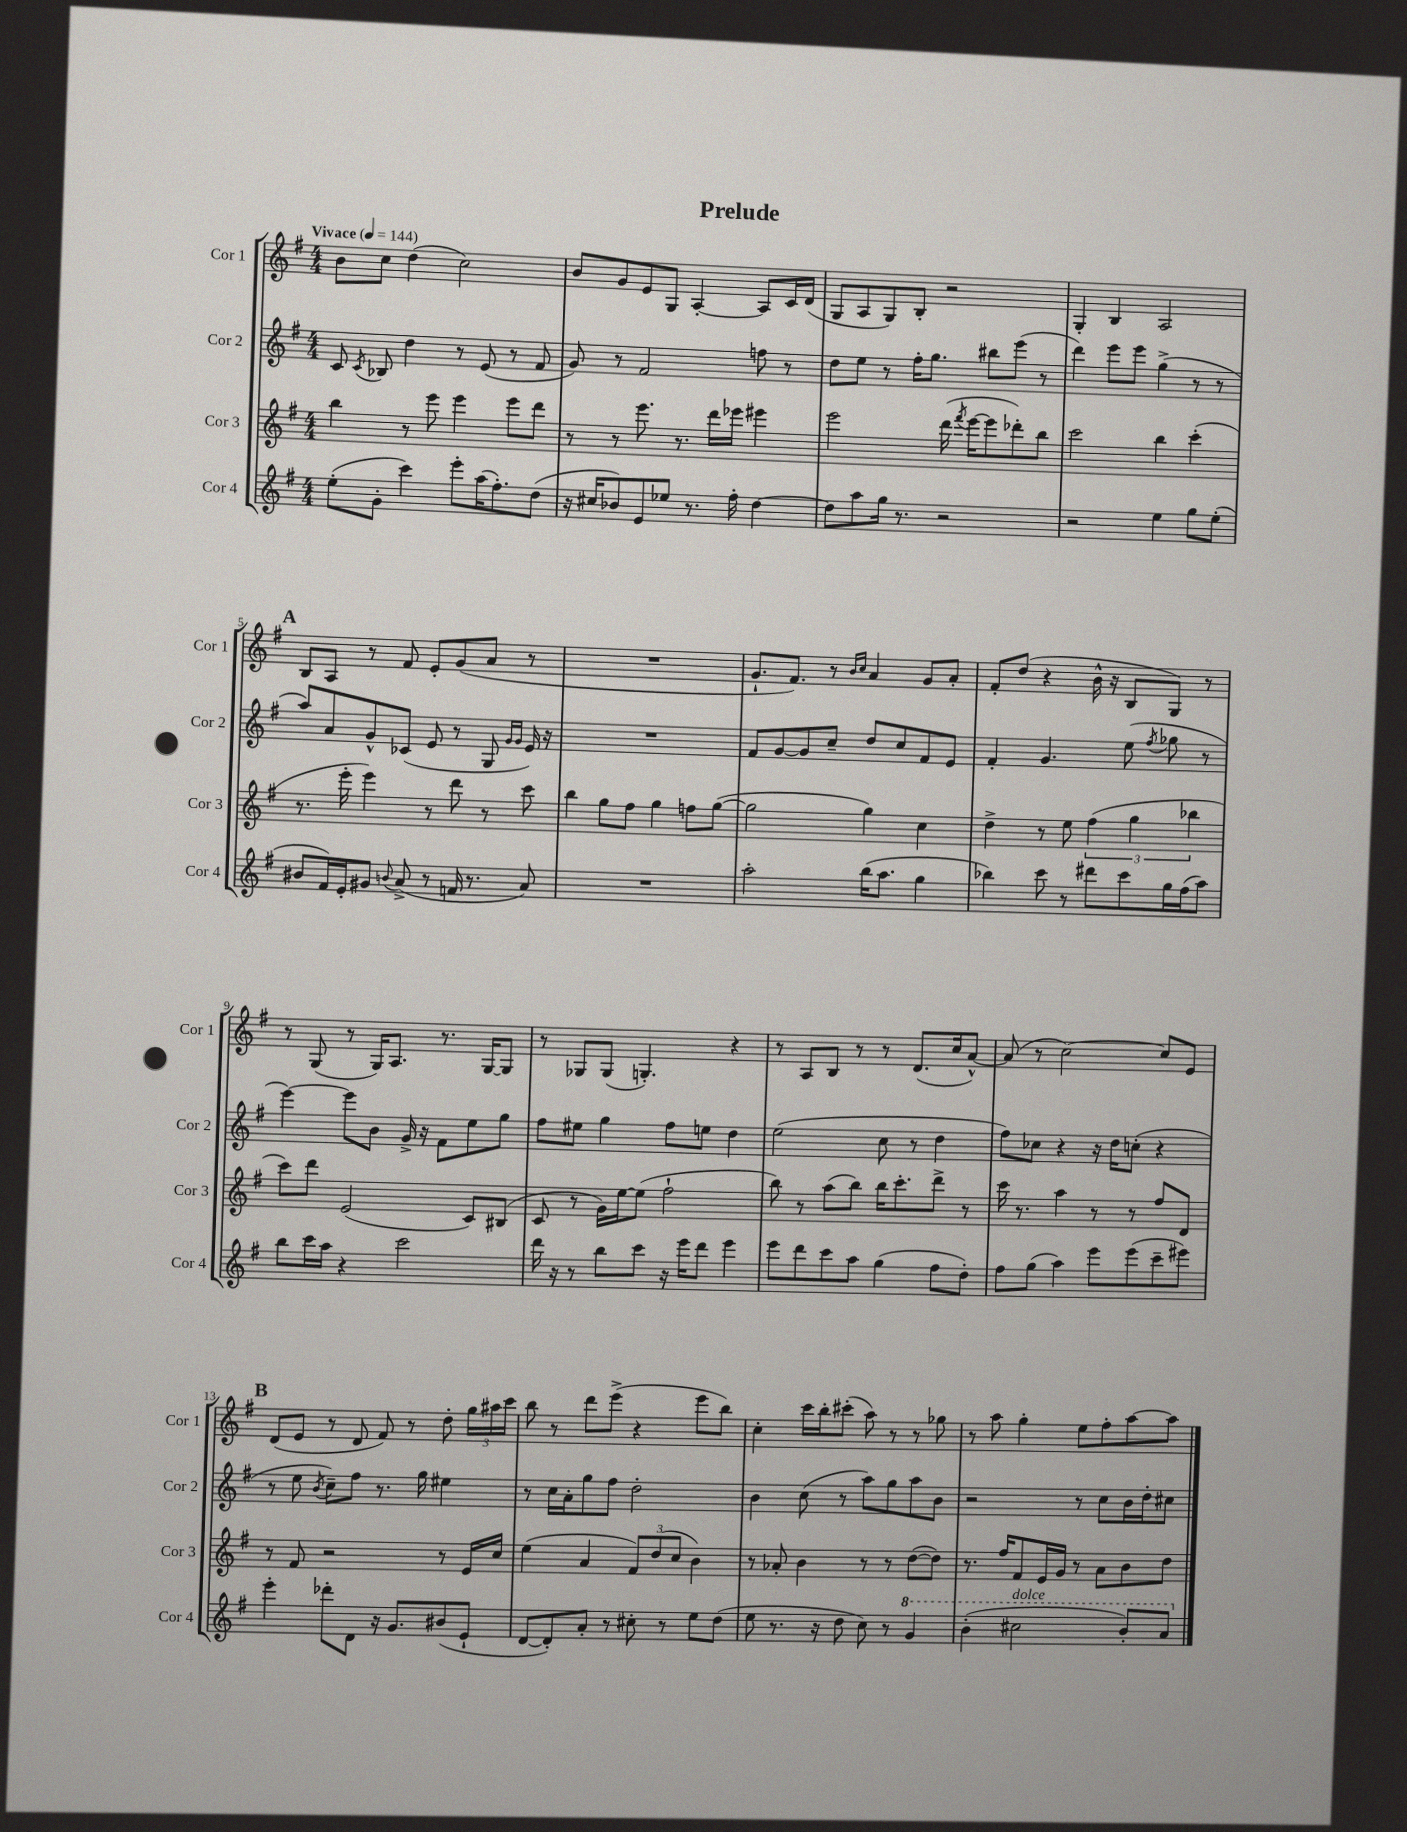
\header { title = "Prelude" }
<<
\new StaffGroup <<
\new Staff = "s0" \with { instrumentName = "Cor 1" shortInstrumentName = "Cor 1" } {
    \clef treble \key g \major \numericTimeSignature \time 4/4 \tempo "Vivace" 4 = 144
    \autoBeamOff b'8[ c''8] d''4( c''2) |
    b'8[ g'8 e'8 g8] a4~-. a8[ c'16 d'16]( |
    g8[ a8 g8) b8]-. r2 |
    g4-. b4 a2 |
    \mark \markup { \bold "A" } b8[ a8] r8 fis'8 e'8[-. g'8( a'8] r8 |
    R1 |
    g'8.[-! fis'8.]) r8 \grace { b'16[ c''16] } a'4 g'8[ a'8]-. |
    fis'8[-. d''8]( r4 b'16-^ r16 b8[ g8]) r8 |
    r8 g8( r8 g16[) a8.] r8. g16[~ g8] |
    r8 ges8[ ges8]( g4.-.) r4 |
    r8 a8[ b8] r8 r8 d'8.[( c''16 a'8]~-^) |
    a'8( r8 c''2~) c''8[ e'8] |
    \mark \markup { \bold "B" } d'8[( e'8] r8 d'8 fis'8) r8 d''8-. \tuplet 3/2 { g''16[ ais''16 c'''16] } |
    b''8 r8 d'''8[ e'''8]->( r4 e'''8[ b''8]) |
    c''4-. c'''16[ b''16-. cis'''8]-.( a''8) r8 r8 ges''8 |
    r8 a''8 g''4-. e''8[ fis''8-. a''8~ a''8] \bar "|." |
}
\new Staff = "s1" \with { instrumentName = "Cor 2" shortInstrumentName = "Cor 2" } {
    \clef treble \key g \major \numericTimeSignature \time 4/4
    \autoBeamOff c'8 \acciaccatura { c'8 } bes8 d''4 r8 e'8( r8 fis'8 |
    g'8) r8 fis'2 f''8 r8 |
    d''8[ e''8] r8 fis''16[-. g''8.] bis''8[ e'''8]( r8 |
    d'''4) e'''8[ e'''8] g''4->( r8 r8 |
    \mark \markup { \bold "A" } a''8[) a'8 g'8-^ ces'8]( e'8 r8 g8 \grace { g'16[ g'16] } e'16) r16 |
    R1 |
    fis'8[ g'8~ g'8 c''8]-- d''8[ c''8 fis'8 e'8] |
    fis'4-. g'4. e''8( \acciaccatura { fis''8 } ges''8 r8 |
    e'''4~) e'''8[ b'8] g'16-> r16 fis'8[ e''8 g''8] |
    fis''8[ eis''8] g''4 fis''8[ e''8] d''4 |
    e''2( c''8 r8 d''4 |
    fis''8[) ces''8] r4 r16 d''16[ c''8]-.( r4 |
    \mark \markup { \bold "B" } r8 e''8 \acciaccatura { b'8 } c''8[--) fis''8] r8. g''16 eis''4 |
    r8 c''16[ a'16-. g''8 fis''8] d''2-. |
    b'4 c''8( r8 a''8[) g''8 a''8 b'8] |
    r2 r8 c''8[ b'16 d''16-. cis''8] \bar "|." |
}
\new Staff = "s2" \with { instrumentName = "Cor 3" shortInstrumentName = "Cor 3" } {
    \clef treble \key g \major \numericTimeSignature \time 4/4
    \autoBeamOff b''4 r8 e'''8 e'''4 e'''8[ d'''8] |
    r8 r8 e'''8. r8. d'''16[ ees'''16] eis'''4 |
    e'''2 d'''16( \acciaccatura { fis'''8 } e'''16[~ e'''8 des'''8-.) b''8] |
    c'''2 b''4 c'''4-.( |
    \mark \markup { \bold "A" } r8. e'''16-. e'''4) r8 d'''8 r8 c'''8 |
    b''4 g''8[ fis''8] g''4 f''8[ g''8]~( |
    g''2 g''4) c''4 |
    d''4-> r8 e''8 \tuplet 3/2 { fis''4( g''4 bes''4 } |
    c'''8[) d'''8] e'2( c'8[) bis8]( |
    c'8 r8 g'16[) e''16~ e''8]( fis''2-! |
    b''8) r8 a''8[( b''8]) b''16[ c'''8.-. d'''8]-> r8 |
    c'''16 r8. a''4 r8 r8 fis''8[ d'8] |
    \mark \markup { \bold "B" } r8 fis'8 r2 r8 e'16[ c''16] |
    e''4( a'4 \tuplet 3/2 { fis'8[) d''8( c''8] } b'4) |
    r8 aes'8-. b'4 r8 r8 d''8[~( d''8]) |
    r8. fis''16[ fis'8 e'16 g'16] r8 a'8[ b'8 d''8] \bar "|." |
}
\new Staff = "s3" \with { instrumentName = "Cor 4" shortInstrumentName = "Cor 4" } {
    \clef treble \key g \major \numericTimeSignature \time 4/4
    \autoBeamOff e''8[-.( g'8]-. c'''4) e'''8[-. a''16( fis''8.-.) d''8]( |
    r16 cis''16[ bes'8) e'8 ees''8] r8. fis''16-. d''4~ |
    d''8[ a''8 g''16] r8. r2 |
    r2 e''4 g''8[ e''8]-.( |
    \mark \markup { \bold "A" } bis'8[ fis'16) e'16-. gis'8] \appoggiatura { b'8 } a'8->( r8 f'16 r8. a'8) |
    R1 |
    a''2-. b''16[( a''8.] g''4 |
    bes''4) c'''8 r8 dis'''8[ c'''8 g''16 fis''16( a''8]) |
    b''8[ c'''16 a''16] r4 c'''2 |
    d'''16 r16 r8 b''8[ c'''8] r16 e'''16[ d'''8] e'''4 |
    e'''8[ d'''8 c'''8 a''8] g''4( fis''8[ d''8]-.) |
    fis''8[ g''8]( a''4) e'''8[ e'''8( c'''8-- eis'''8]) |
    \mark \markup { \bold "B" } e'''4-. des'''8[-. d'8] r16 g'8.[ bis'8( e'8]-! |
    d'8[~ d'8-.) a'8]-. r8 cis''8-. r8 e''8[ d''8]( |
    e''8 r8. r16 d''8 c''8) r8 \ottava #1 g''4 |
    b''4-.( cis'''2^\markup { \italic "dolce" } b''8[-.) a''8] \ottava #0 \bar "|." |
}
>>
>>
